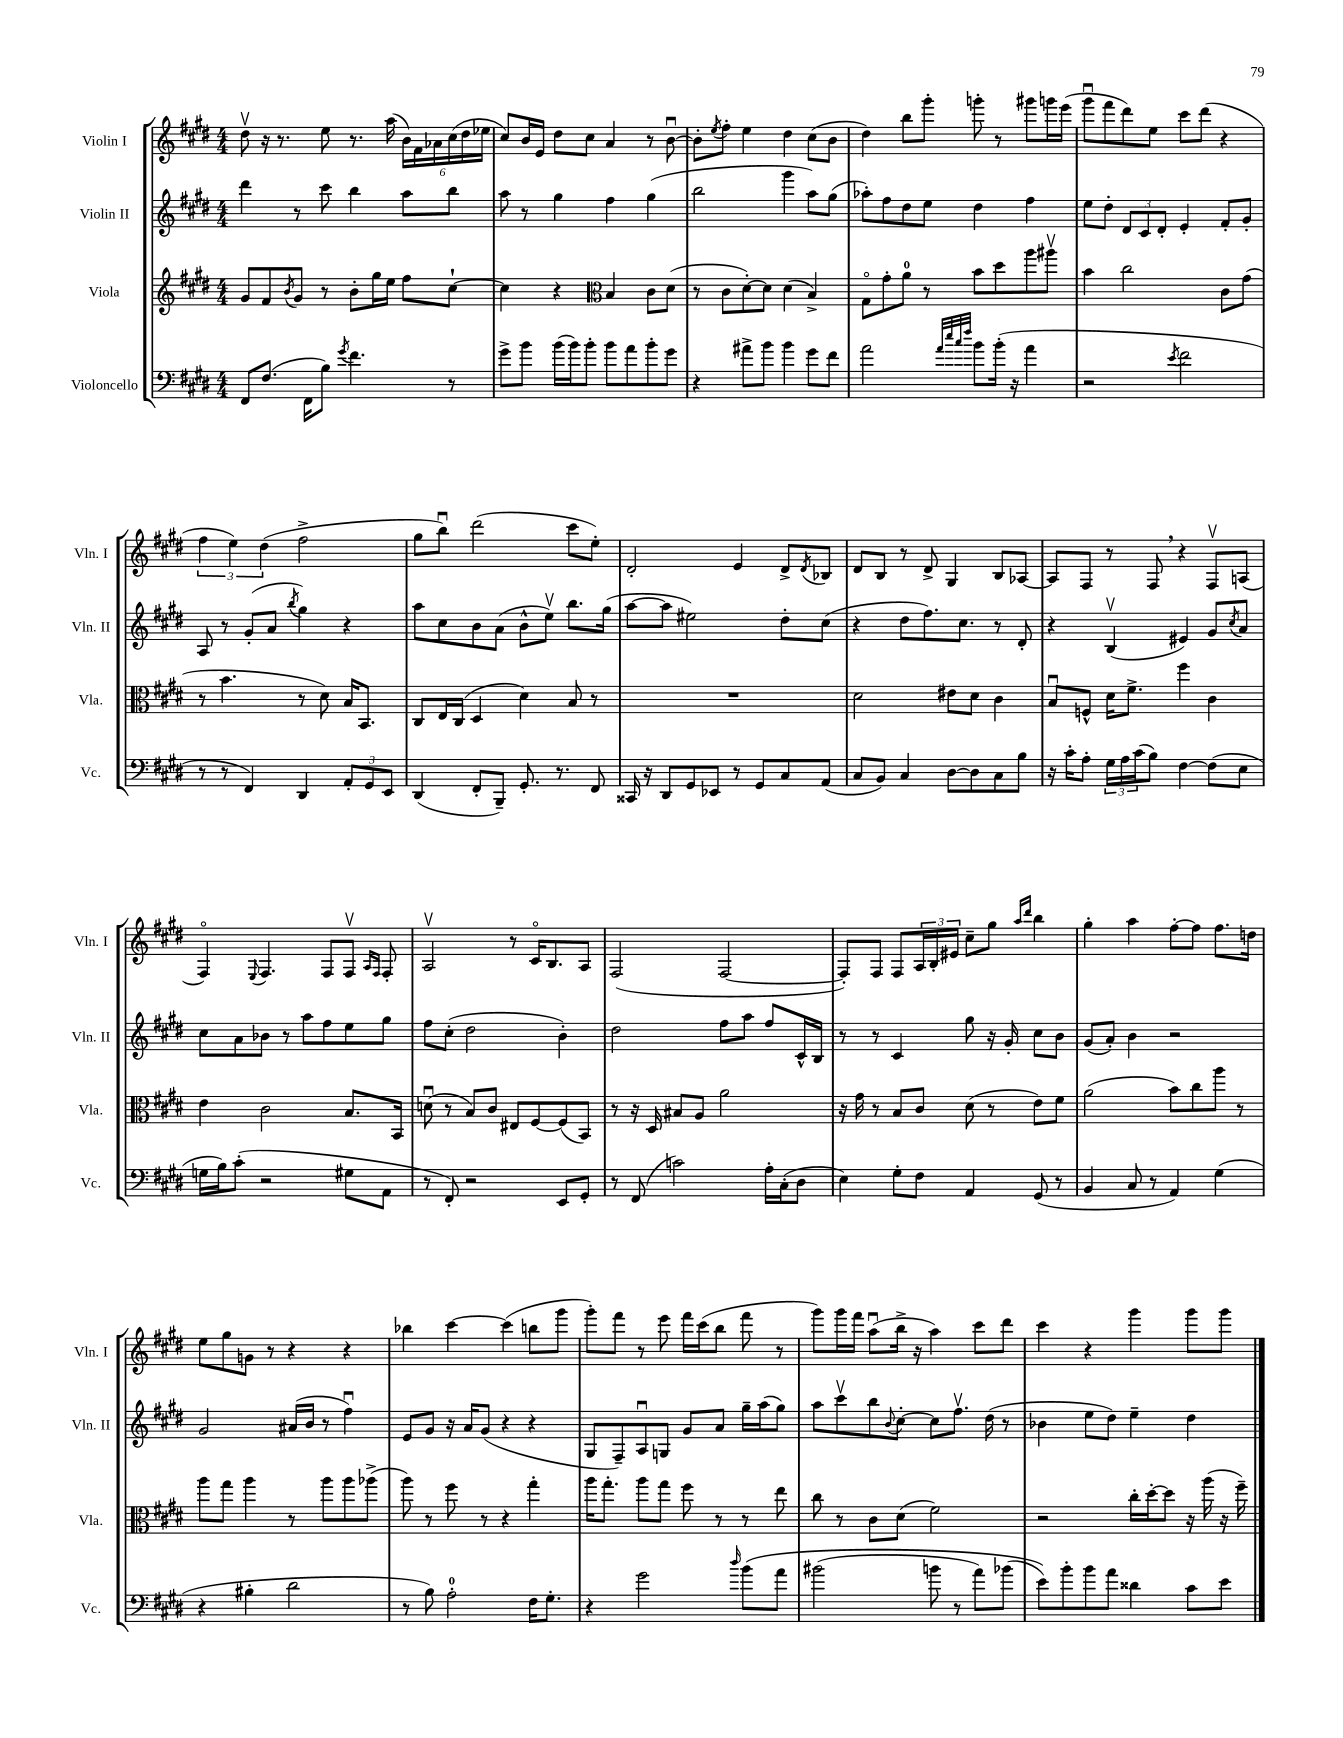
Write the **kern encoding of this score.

**kern	**kern	**kern	**kern
*part4	*part3	*part2	*part1
*staff4	*staff3	*staff2	*staff1
*I"Violoncello	*I"Viola	*I"Violin II	*I"Violin I
*I'Vc.	*I'Vla.	*I'Vln. II	*I'Vln. I
*clefF4	*clefG2	*clefG2	*clefG2
*k[f#c#g#d#]	*k[f#c#g#d#]	*k[f#c#g#d#]	*k[f#c#g#d#]
*M4/4	*M4/4	*M4/4	*M4/4
=11	=11	=11	=11
8FF#/L	8g#/L	4ddd#\	8dd#v\
(8.F#/J	8f#/	.	16r
.	.	.	8.r
.	8qb/	.	.
.	8g#/J	8r	.
16FF#\KL	.	.	.
8B\J)	8r	8ccc#\	8ee\
8qg#/	.	.	.
4.f#\	8b'\L	4bb\	8.r
.	16gg#\L	.	.
.	16ee\JJ	.	(16aa\
.	8ff#\L	8aa\L	24b\LL)
.	.	.	24f#\
.	.	.	24a-X\
8r	[8cc#`\J	8bb\J	(24cc#\
.	.	.	24dd#\
.	.	.	24ee-X\JJ
=12	=12	=12	=12
8g#^\L	4cc#\]	8aa\	8cc#/L)
8b\J	.	8r	16b/L
.	.	.	16e/JJ
(16b\LL	4r	4gg#\	8dd#\L
16b\J)	.	.	.
8b'\J	.	.	8cc#\J
*	*clefC3	*	*
8b\L	4B/	4ff#\	4a/
8a\	.	.	.
8b'\	8c#\L	(4gg#\	8r
8g#\J	(8d#\J	.	[8bu\
=13	=13	=13	=13
4r	8r	2bb\	8b'\L]
.	.	.	8qee/
.	8c#\L	.	8ff#'\J
8a#X^\L	[8d#'\)	.	4ee\
8b\J	8d#\J]	.	.
4b\	(4d#\	4ggg#\	4dd#\
8g#\L	4B^/)	8aa\L)	(8cc#\L
8f#\J	.	(8gg#\J	8b\J
=14	=14	=14	=14
2a\	8G#\L	8aa-X'\L)	4dd#\)
.	8g#'\	8ff#\	.
.	8a\J	8dd#\	8bb\L
.	8r	8ee\J	8ggg#'\J
32qqa/LLL	.	.	.
32qqee/	.	.	.
32qqcc#/	.	.	.
32qqff#/JJJ	.	.	.
8b\L	8b\L	4dd#\	8gggn'\
(16b'\Jk	8dd#\	.	8r
16r	.	.	.
4a\	8aa\	4ff#\	8ggg#X\L
.	8aa#Xv\J	.	16gggn\L
.	.	.	(16eee\JJ
=15	=15	=15	=15
2r	4b\	8ee\L	8ggg#u\L
.	.	8dd#'\J	8fff#\
.	2cc#\	12d#/L	8ddd#\)
.	.	12c#/	.
.	.	.	8ee\J
.	.	12d#'/J	.
8qe/	.	.	.
2f#\	.	4e'/	8ccc#\L
.	.	.	(8ddd#\J
.	8c#\L	8f#'/L	4r
.	(8g#\J	8g#'/J	.
!!LO:LB:g=z
=16	=16	=16	=16
8r	8r	8A/	6ff#\
8r	4.b\	8r	.
.	.	.	6ee\)
4FF#/)	.	(8g#'/L	.
.	.	.	(6dd#\
.	.	8a/J	.
.	.	8qbb/	.
4DD#/	8r	4gg#\)	2ff#^\
.	8d#\)	.	.
12AA'/L	16B/KL	4r	.
.	8.BB/J	.	.
12GG#/	.	.	.
12EE/J	.	.	.
=17	=17	=17	=17
(4DD#/	8C#/L	8aa\L	8gg#\L
.	16E/L	8cc#\	8bbu\J)
.	(16C#/JJ	.	.
8FF#'/L	4D#/	8b\	(2ddd#\
8BBB~/J)	.	(8a\J	.
8.GG#'/	4d#\)	8b^^\L	.
.	.	8eev\J)	.
8.r	.	.	.
.	8B/	8.bb\L	8ccc#\L
8FF#/	8r	.	8ee'\J)
.	.	(16gg#\Jk	.
=18	=18	=18	=18
16CC##X/	1r	[8aa\L	2d#'/
16r	.	.	.
8DD#/L	.	8aa\J]	.
8GG#/	.	2ee#X\)	.
8EE-X/J	.	.	.
8r	.	.	4e/
8GG#/L	.	.	.
8C#/	.	8dd#'\L	8d#^/L
.	.	.	8qd#/
(8AA/J	.	(8cc#\J	8B-X/J
=19	=19	=19	=19
8C#/L	2d#\	4r	8d#/L
8BB/J)	.	.	8B/J
4C#/	.	8dd#\L	8r
.	.	8.ff#\)	8d#^/
[8D#\L	8e#X\L	.	4G#/
.	.	8.cc#\J	.
8D#\]	8d#\J	.	.
8C#\	4c#\	8r	8B/L
8B\J	.	8d#'/	[8A-X/J
=20	=20	=20	=20
16r	8Bu/L	4r	8A-/L]
16c#'\KL	.	.	.
8A'\J	8Fn^^/J	.	8F#/J
24G#\LL	16d#\KL	(4Bv/	8r
24A\	.	.	.
.	8.f#^\J	.	.
(24c#\J	.	.	.
8B\J)	.	.	8F#,/
[4F#\	4ff#\	4e#X/)	4r
(8F#\L]	4c#\	8g#/L	8F#v/L
.	.	8qcc#/	.
8E\J	.	8a/J	(8An/J
!!LO:LB:g=z
=21	=21	=21	=21
16Gn\LL	4e\	8cc#\L	4F#/)
16B\J)	.	.	.
(8c#'\J	.	8a\	.
.	.	.	8qqE/
2r	2c#\	8b-X\J	4.F#/
.	.	8r	.
.	.	8aa\L	.
.	.	8ff#\	8F#/L
8G#X\L	8.B/L	8ee\	8F#v/J
.	.	.	16qqA/LL
.	.	.	16qqF#/JJ
8AA\J	.	8gg#\J	8F#'/
.	16BB/Jk	.	.
=22	=22	=22	=22
8r	(8dnu\	8ff#\L	2Av/
8FF#'/)	8r	(8cc#'\J	.
2r	8B/L)	2dd#\	.
.	8c#/J	.	.
.	8E#X/L	.	8r
.	[8F#/	.	16c#/KL
.	.	.	8.B/
8EE/L	(8F#/]	4b'\)	.
8GG#'/J	8BB/J)	.	8A/J
=23	=23	=23	=23
8r	8r	2dd#\	(2F#/
(8FF#/	16r	.	.
.	16D#/	.	.
2cn\)	8B#X/L	.	.
.	8A/J	.	.
.	2a\	8ff#\L	[2F#/
.	.	8aa\J	.
16A'\LL	.	8ff#/L	.
(16C#'\J	.	.	.
8D#\J	.	16c#^^/L	.
.	.	16B/JJ	.
=24	=24	=24	=24
4E\)	16r	8r	8F#'/L])
.	16g#\	.	.
.	8r	8r	8F#/J
8G#'\L	8B/L	4c#/	8F#/L
8F#\J	8c#/J	.	24A/L
.	.	.	24B'/
.	.	.	24e#X/JJ
4AA/	(8d#\	8gg#\	8cc#~\L
.	8r	16r	8gg#\J
.	.	16g#'/	.
.	.	.	16qqaa/LL
.	.	.	16qqddd#/JJ
(8GG#/	8e\L)	8cc#\L	4bb\
8r	8f#\J	8b\J	.
=25	=25	=25	=25
4BB/	(2a\	(8g#/L	4gg#'\
.	.	8a'/J)	.
8C#/	.	4b\	4aa\
8r	.	.	.
4AA/)	8b\L)	2r	[8ff#'\L
.	8cc#\	.	8ff#\J]
(4G#\	8aa\J	.	8.ff#\L
.	8r	.	.
.	.	.	16ddn\Jk
!!LO:LB:g=z
=26	=26	=26	=26
4r	8aa\L	2g#/	8ee\L
.	8gg#\J	.	8gg#\
4B#X'\	4aa\	.	8gn\J
.	.	.	8r
2d#\	8r	(16a#X/LL	4r
.	.	16b/JJ	.
.	8aa\L	8r	.
.	8aa\	4ff#u\)	4r
.	(8aa-X^\J	.	.
=27	=27	=27	=27
8r	8aa\)	8e/L	4bb-X\
8B\)	8r	8g#/J	.
2A'\	8ff#\	16r	[4ccc#\
.	.	16a/KL	.
.	8r	(8g#/J	.
.	4r	4r	(4ccc#\]
16F#\KL	4gg#'\	4r	8bbn\L
8.G#'\J	.	.	.
.	.	.	8ggg#\J
=28	=28	=28	=28
4r	16aa\KL	8G#/L	8ggg#'\L)
.	8.gg#'\J	.	.
.	.	8F#~/)	8fff#\J
2g#\	8aa\L	8Au/	8r
.	8gg#\J	8Gn/J	8eee\
.	8ff#\	8g#/L	16fff#\LL
.	.	.	(16ccc#\J
.	8r	8a/J	8bb\J
16qqdd#/	.	.	.
(8b\L	8r	16gg#~\LL	8fff#\
.	.	(16aa\J	.
8a\J	8ee\	8gg#\J)	8r
=29	=29	=29	=29
(2b#X\	8cc#\	8aa\L	8ggg#\L)
.	8r	8ccc#v\	16ggg#\L
.	.	.	16fff#\JJ
.	8c#\L	8bb\	(8aau\L
.	.	8qqb/	.
.	(8d#\J	[8cc#'\J	16bb^\Jk
.	.	.	16r
8bn\	2f#\)	8cc#\L]	4aa\)
8r	.	8.ff#v\J	.
8a\L)	.	.	8ccc#\L
.	.	(16dd#\	.
(8b-X\J	.	8r	8ddd#\J
=30	=30	=30	=30
8e\L))	2r	4b-X\	4ccc#\
8b'\	.	.	.
8b\	.	8ee\L	4r
8a\J	.	8dd#\J)	.
4d##X\	16cc#'\LL	4ee~\	4ggg#\
.	[16dd#'\J	.	.
.	8dd#\J]	.	.
8c#\L	16r	4dd#\	8ggg#\L
.	(16aa\	.	.
8e\J	16r	.	8ggg#\J
.	16ff#~\)	.	.
==	==	==	==
*-	*-	*-	*-
